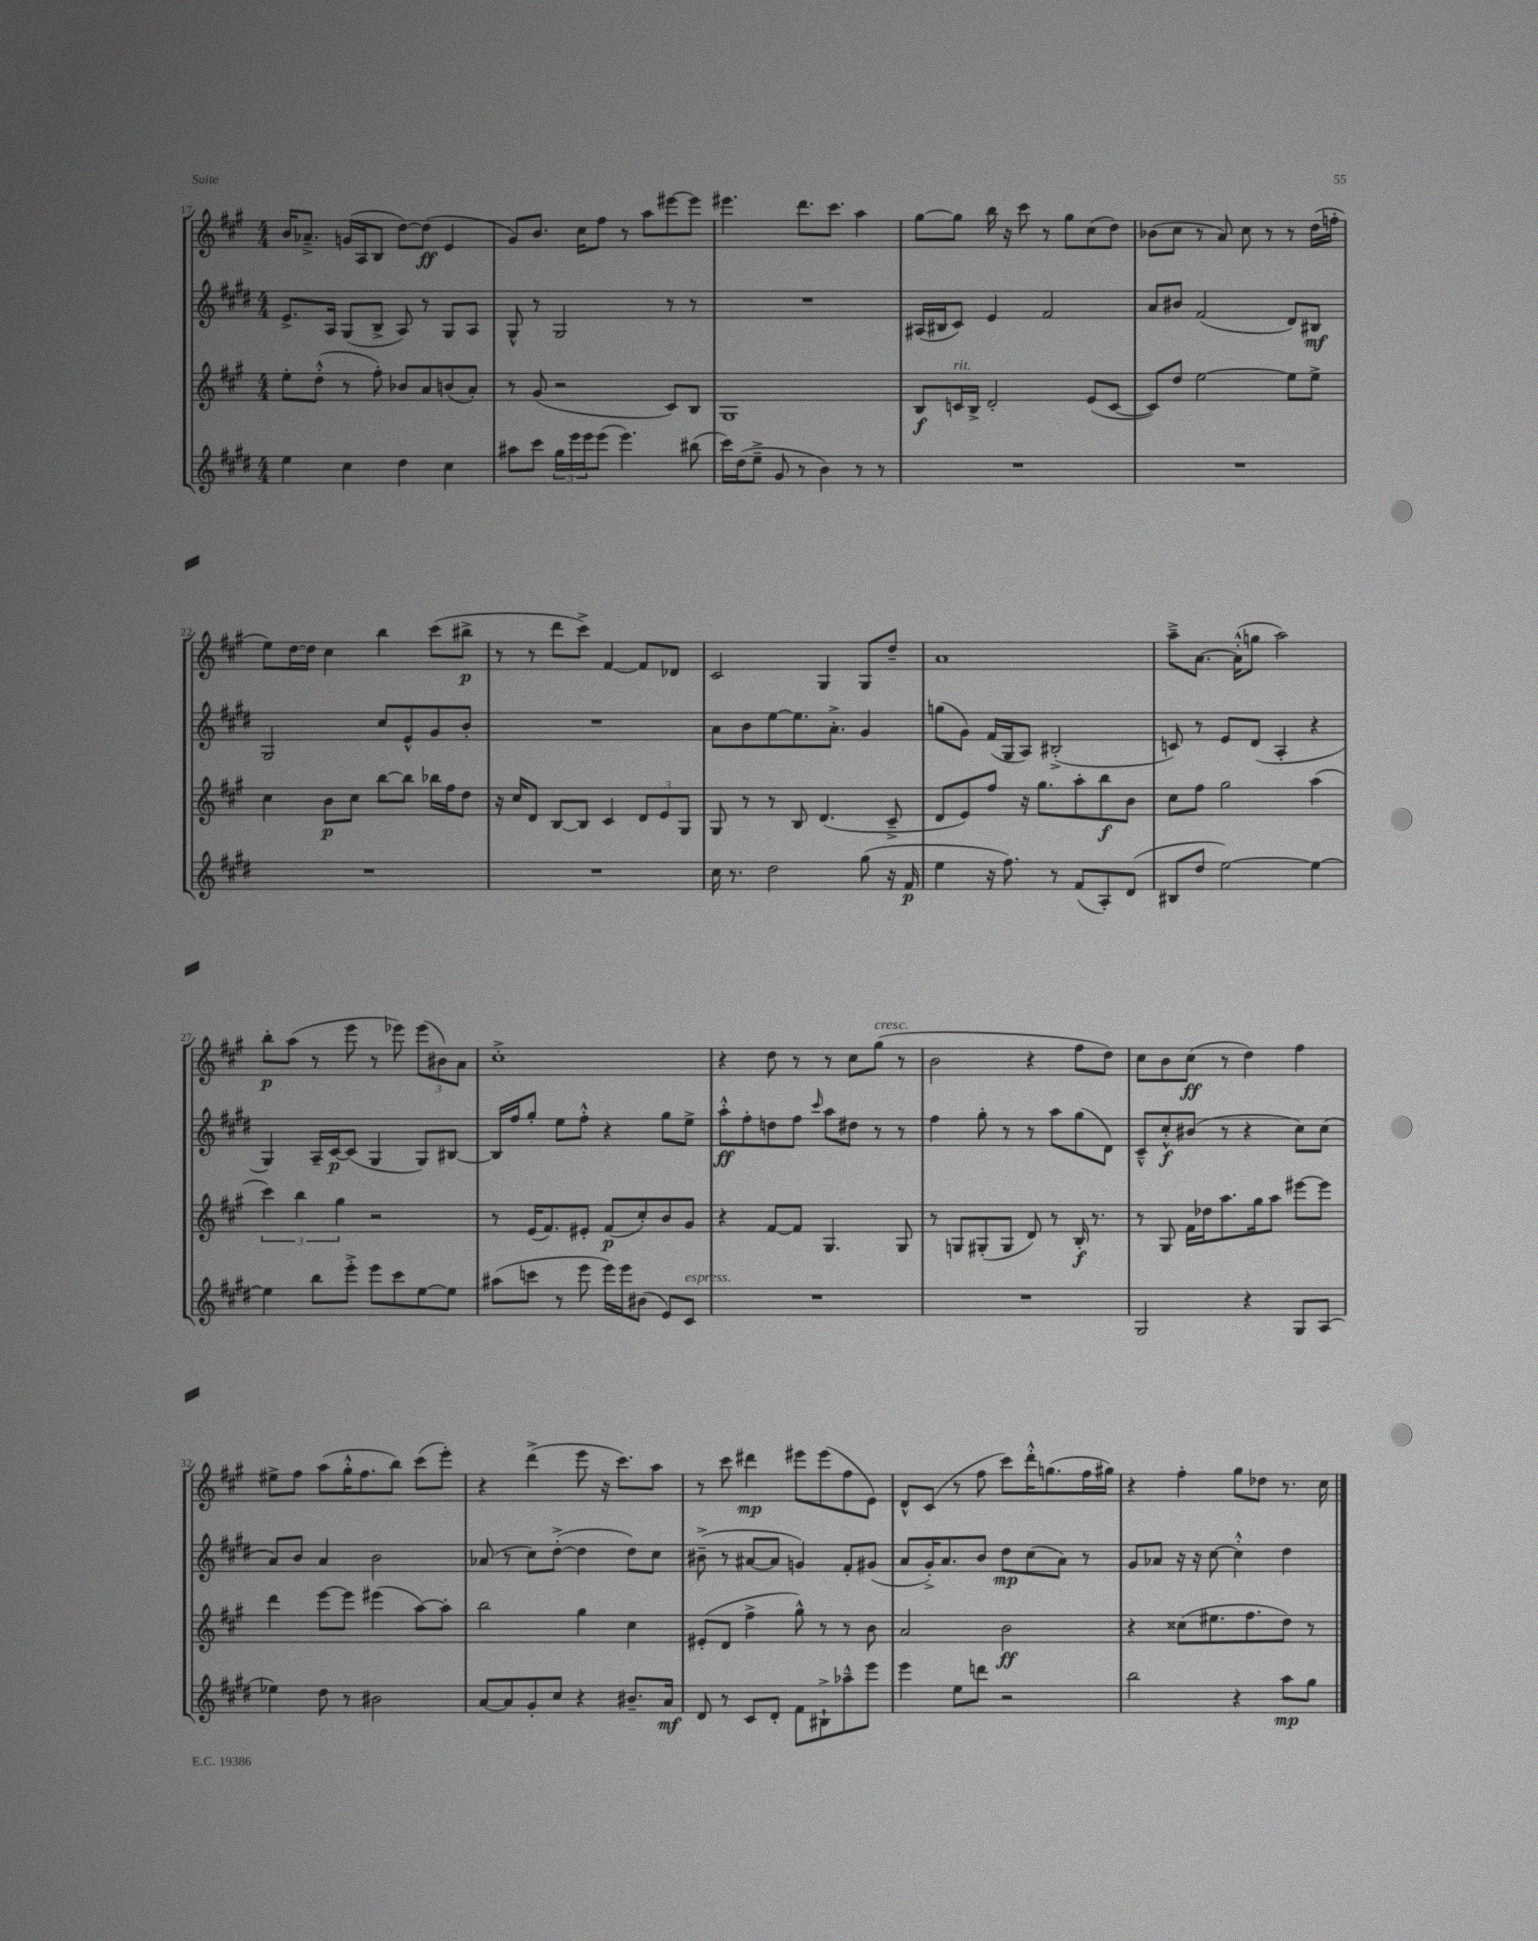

**kern	**kern	**kern	**kern
*staff4	*staff3	*staff2	*staff1
*clefG2	*clefG2	*clefG2	*clefG2
*k[f#c#g#d#]	*k[f#c#g#]	*k[f#c#g#d#]	*k[f#c#g#]
*M4/4	*M4/4	*M4/4	*M4/4
4ee	8ee'	8.e^	16b
.	.	.	8.a-~^
.	(8dd'^^	.	.
.	.	16A	.
4cc#	8r	(8G#	(16g
.	.	.	16A
.	8ff#')	8B^	8B
4dd#	8b-	8A)	[8dd)
.	8a	8r	(8dd]
4cc#	(8b	8G#	4e
.	8a')	8A	.
=	=	=	=
8aa#	8r	8G#^^	8g#)
8ccc#	(8g#	8r	8.b
24gg#	2r	2G#	.
24eee	.	.	.
.	.	.	16cc#
24eee	.	.	.
(8eee	.	.	8ff#
4.eee)	.	.	8r
.	.	.	8aa
.	8c#)	8r	[8eee#
(8bb#	8B	8r	8eee#]
=	=	=	=
16ccc#)	1G#	1r	4.eee#
(16dd#	.	.	.
8ee~^	.	.	.
8g#	.	.	.
8r	.	.	8.ddd
4b)	.	.	.
.	.	.	8.ccc#
8r	.	.	4aa
8r	.	.	.
=	=	=	=
1r	8B	(16A#	[8gg#
.	.	16B#	.
.	16c	8c#)	8gg#]
.	16B^	.	.
.	2d'	4e	16bb
.	.	.	16r
.	.	.	8ccc#
.	.	2f#	8r
.	.	.	8gg#
.	(8e	.	(8cc#
.	[8c	.	8dd)
=	=	=	=
1r	8c])	8a	(8b-
.	8dd	8b#	8cc#
.	[2ee	(2f#	8r
.	.	.	8a)
.	.	.	8cc#
.	.	.	8r
.	8ee]	8d#)	8r
.	8ee^	8B#	(16dd
.	.	.	16ff'
=	=	=	=
1r	4cc#	2G#	8ee)
.	.	.	[16dd
.	.	.	16dd]
.	8b	.	4cc#
.	8cc#	.	.
.	[8bb	8cc#	4bb
.	8bb]	8e^^	.
.	16bb-	8g#	(8ccc#
.	16ff#	.	.
.	8dd	8b'	8bb#^
=	=	=	=
1r	16r	1r	8r
.	16cc#	.	.
.	8d	.	8r
.	[8B	.	8ddd
.	8B]	.	8ccc#^)
.	4c#	.	[4f#
.	12d	.	8f#]
.	12e	.	.
.	.	.	8d-
.	12G#	.	.
=	=	=	=
16cc#	8G#	8a	2c#
8.r	.	.	.
.	8r	8b	.
2dd#	8r	[8ee	.
.	8B	8.ee]	.
.	(4.d	.	4G#
.	.	8.a'^	.
(8gg#	.	4g#	8G#
16r	8c#~^	.	8dd~
16f#	.	.	.
=	=	=	=
4ee	8d	(8gg	1a
.	8e)	8g#)	.
16r	8ff#	(16f#	.
8.ff#)	.	16G#	.
.	16r	8A)	.
.	8.gg#	.	.
8r	.	(2B#'^	.
(8f#	8aa'	.	.
8A')	8bb	.	.
(8d#	8b	.	.
=	=	=	=
8B#	8cc#	8c)	8aa~^
8dd#	8ff#	8r	[8.a
[2ee)	2gg#	8e	.
.	.	.	(16a'^^]
.	.	(8d#	8gg
.	.	4A'	2aa)
4ee_	(4aa	4r	.
=	=	=	=
4ee]	6ccc#)	4G#)	8bb'
.	.	.	(8aa
.	6bb	.	.
8bb	.	16A~	8r
.	.	[16c#	.
.	6gg#	.	.
8eee'^	.	(8c#]	8eee
8eee	2r	4G#	8r
8ccc#	.	.	8eee-)
[8ee	.	8G#)	(12eee-
.	.	.	12b#)
8ee]	.	[8B#	.
.	.	.	12a
=	=	=	=
(8aa#	8r	16B#]	1cc#'^
.	.	16ff#	.
8ccc	(16e	8gg#'	.
.	8.f#)	.	.
8r	.	8ee	.
8eee	8e#'	8ff#'^^	.
16eee)	(8f#	4r	.
16eee	.	.	.
(8b#	8cc#')	.	.
8e)	8b	8gg#	.
8c#	8g#	8ee^	.
=	=	=	=
1r	4r	8aa'^^	4r
.	.	8ff#'	.
.	[8f#	8dd	8dd
.	8f#]	8ff#	8r
.	.	16qqccc#	.
.	4.G#	8aa	8r
.	.	8dd#	8cc#
.	.	8r	(8gg#
.	8G#	8r	8r
=	=	=	=
1r	8r	4ff#	2b
.	8G	.	.
.	(8G#'	8gg#'	.
.	8G#	8r	.
.	8d)	8r	4r
.	8r	8aa	.
.	16B'	(8gg#	8ff#
.	8.r	.	.
.	.	8d#)	8dd)
=	=	=	=
2G#	8r	8c#~^^	8cc#
.	8G#	8cc#'^^	8b
.	16f#	(8b#	(8cc#
.	16dd-	.	.
.	8.aa	8r	8r
4r	.	4r	4dd)
.	16gg#	.	.
.	8aa	.	.
8G#	[8eee#	8cc#)	4ff#
(8A	8eee#]	(8cc#	.
=	=	=	=
4ee-)	4ddd	8a)	8ee#^
.	.	8b	8ff#
8dd#	[8eee	4a	(8aa
8r	8eee]	.	16gg#'^^
.	.	.	8.ff#
2b#	(4eee#	2b	.
.	.	.	8bb)
.	[8aa)	.	(8ccc#
.	8aa']	.	8eee')
=	=	=	=
[8a	2bb	(8a-	4r
8a]	.	8r	.
8g#'	.	8cc#)	(4ddd^
8cc#	.	([8dd#'^	.
4r	4gg#	4dd#]	8eee
.	.	.	16r
.	.	.	8.ccc#)
8.b#~	4cc#	8dd#)	.
.	.	8cc#	8aa
16a	.	.	.
=	=	=	=
8d#	(8e#'	(8b#~^	8r
8r	8d	8r	8ccc#
8c#	4ff#^	[8a#	4ddd#
8d#'	.	8a#]	.
8f#	8gg#^^)	4g)	8eee#
8B#`^	8r	.	(8eee#
8aa-~^^	8r	8f#'	8ff#
8eee	8b	(8g#	8e)
=	=	=	=
4eee	2a	8a	8d^^
.	.	16g#'^)	(8c#
.	.	8.a	.
8ee	.	.	8r
8ddd	.	8b	8ff#
2r	2b	8dd#	8ccc#)
.	.	(8cc#	16ddd'^^
.	.	.	(8.gg
.	.	8a)	.
.	.	8r	16ff#
.	.	.	16gg#)
=	=	=	=
2bb	4r	8g#	4r
.	.	8a-	.
.	(8cc##	16r	4ff#'
.	.	16r	.
.	8.ee#	[8cc#	.
4r	.	4cc#'^^]	8gg#
.	8.ff#	.	.
.	.	.	8dd-
8aa	8dd)	4dd#	8.r
8gg#	8r	.	.
.	.	.	16cc#
==	==	==	==
*-	*-	*-	*-
